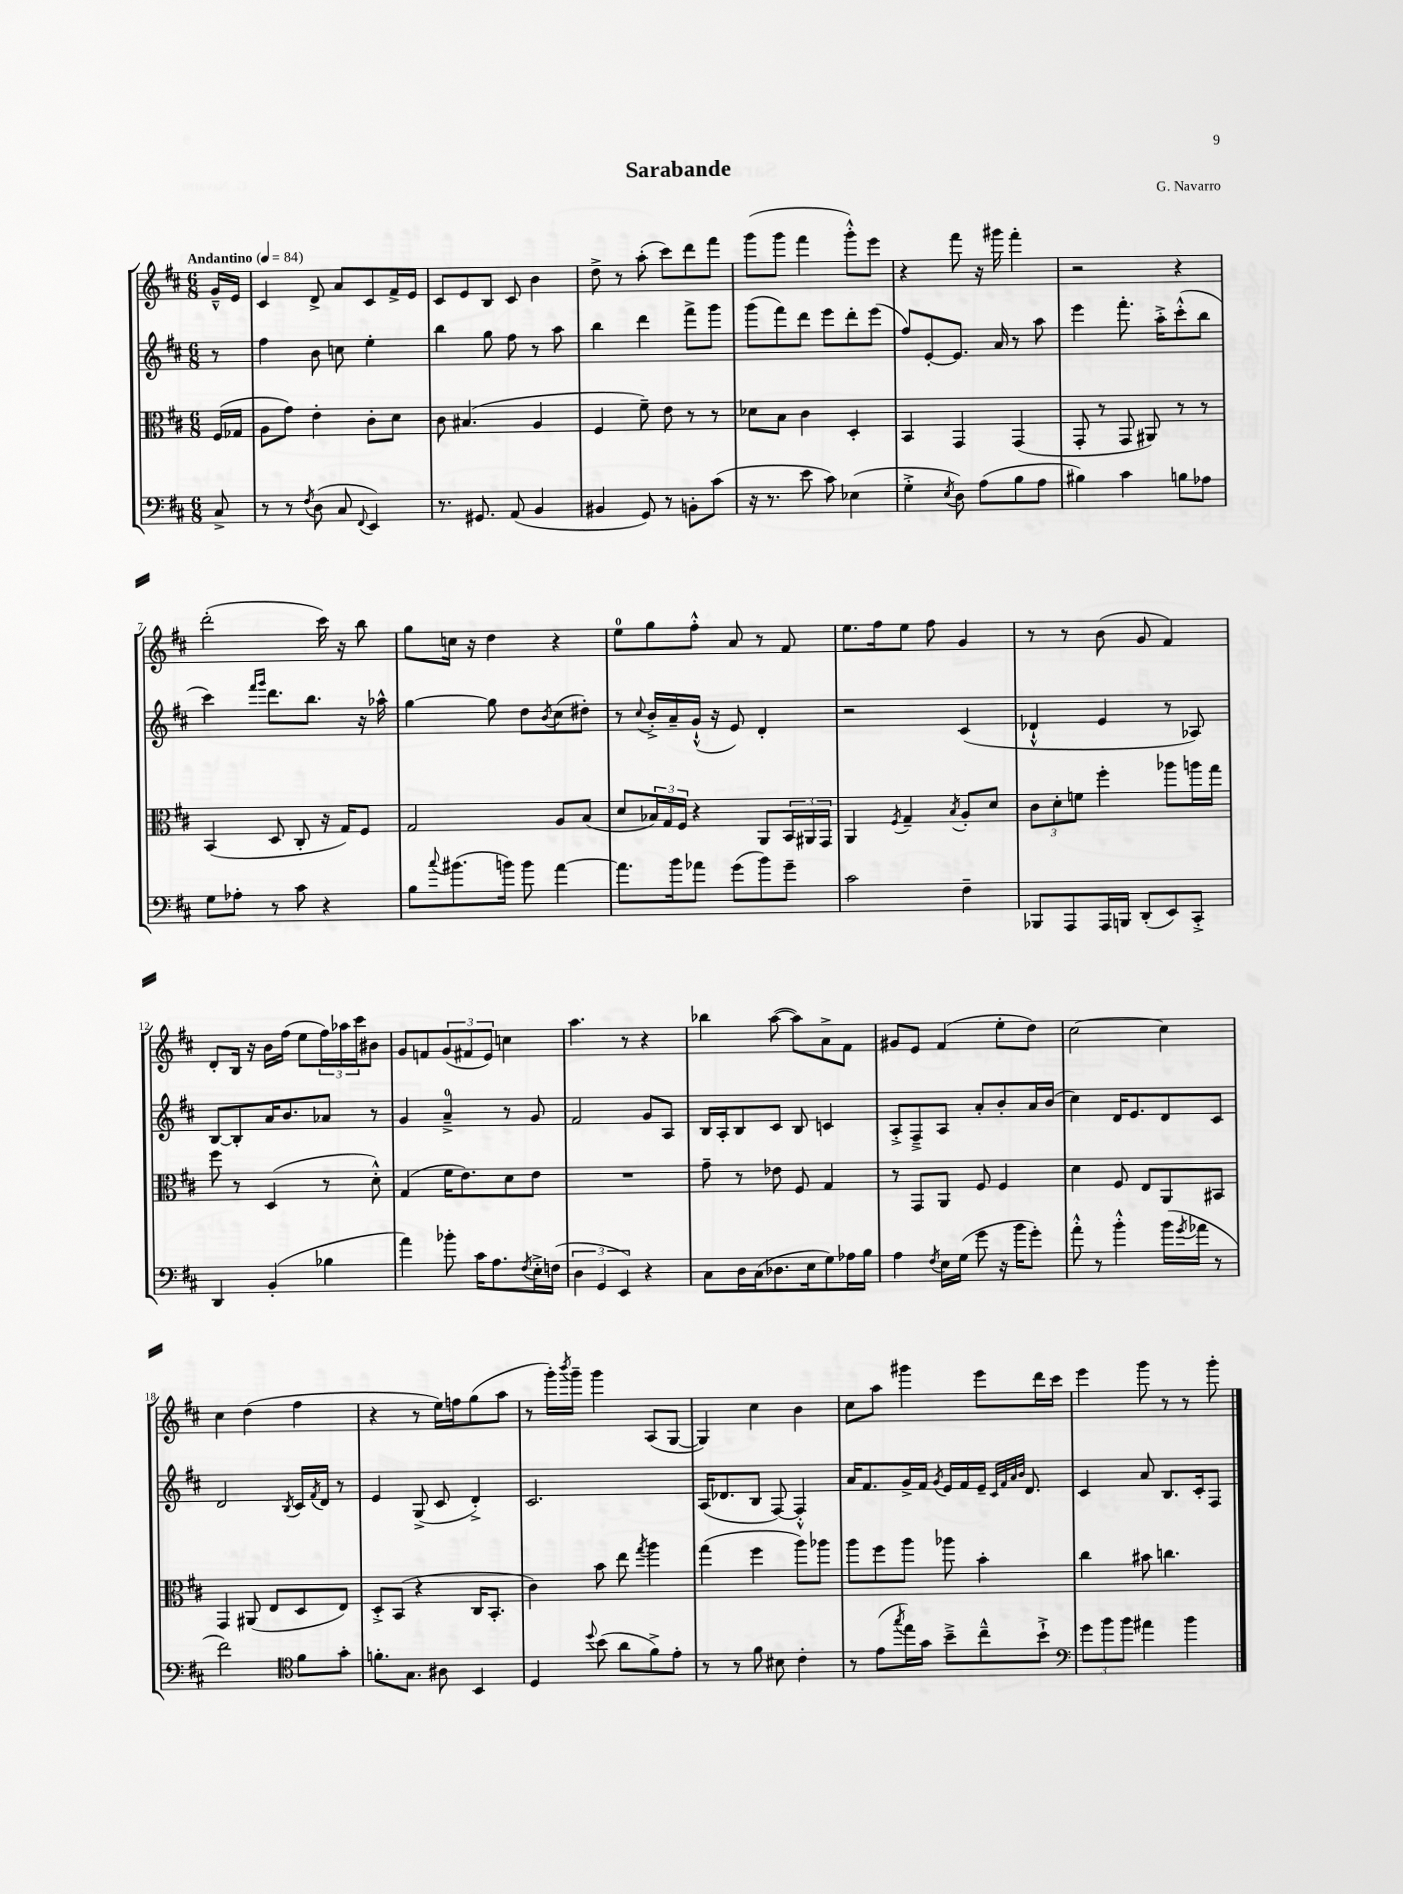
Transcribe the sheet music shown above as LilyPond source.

\header { title = "Sarabande" composer = "G. Navarro" }
<<
\new StaffGroup <<
\new Staff = "s0" {
    \clef treble \key d \major \numericTimeSignature \time 6/8 \partial 8 \tempo "Andantino" 4 = 84
    g'16---^ e'16 |
    cis'4 d'8-> a'8 cis'8 fis'16-> e'16 |
    cis'8 e'8 b8 cis'8 b'4 |
    d''8-> r8 a''8-.( cis'''8) d'''8 fis'''8 |
    g'''8( g'''8 fis'''4 g'''8-.-^) e'''8 |
    r4 fis'''8 r16 gis'''16 fis'''4-. |
    r2 r4 |
    d'''2-.( cis'''16) r16 b''8 |
    g''8 c''16 r16 d''4 r4 |
    e''8-0 g''8 fis''8-.-^ a'8 r8 fis'8 |
    e''8. fis''16 e''8 fis''8 g'4 |
    r8 r8 b'8( g'8 fis'4) |
    d'8-. b16 r16 b'16 fis''16( e''8 \tuplet 3/2 { fis''16) aes''16 cis'''16 } bis'8 |
    g'8 f'8 \tuplet 3/2 { g'8( fis'8 e'8) } c''4 |
    a''4. r8 r4 |
    bes''4 a''8~( a''8) a'8-> fis'8 |
    gis'8 e'8 fis'4( e''8-. d''8) |
    cis''2~ cis''4 |
    cis''4 d''4( fis''4 |
    r4 r8 e''16) f''16 g''8( a''8 |
    r8 g'''16-.) \acciaccatura { b'''8 } g'''16-- g'''4 a8( g8~ |
    g4) cis''4 b'4 |
    cis''8 a''8 gis'''4 e'''8 d'''16 cis'''16 |
    e'''4 g'''8 r8 r8 g'''8-. \bar "|." |
}
\new Staff = "s1" {
    \clef treble \key d \major \numericTimeSignature \time 6/8 \partial 8
    r8 |
    fis''4 b'8 c''8 e''4-. |
    b''4 g''8 fis''8 r8 a''8 |
    b''4 d'''4 fis'''8-> g'''8 |
    g'''8( fis'''8) d'''8 e'''8 d'''8-. e'''8( |
    fis''8) e'8~-. e'8. a'16 r8 a''8 |
    e'''4 fis'''8.-. a''16-.-> cis'''8-.-^( b''8 |
    cis'''4) \grace { fis'''16 g'''16 } d'''8. b''8. r16 aes''16-^ |
    g''4~ g''8 d''8 \acciaccatura { b'8 } cis''8( dis''8-.) |
    r8 \appoggiatura { cis''8 } b'16-.-> a'16-- g'16-!-^( r16 e'8) d'4-. |
    r2 cis'4( |
    des'4-!-^ e'4 r8 aes8) |
    b8~ b8-. a'16 b'8. aes'8 r8 |
    g'4 a'4-0---> r8 g'8 |
    fis'2 g'8 a8 |
    b16 a16-. b8 cis'8 b8 c'4 |
    a8-.-> fis8---> a8 a'8-. b'8-. a'16 b'16( |
    cis''4) d'16 e'8. d'8 cis'8 |
    d'2 \acciaccatura { b8 } cis'16 \acciaccatura { fis'8 } d'16 r8 |
    e'4 g8->( cis'8 d'4-.->) |
    cis'2. |
    a16( des'8. b8 fis8~) fis4-.-^ |
    a'16 fis'8. g'16-> fis'16 \acciaccatura { g'8 } e'16 fis'16 e'16-- \grace { cis'32 fis'32 a'32 b'32 } d'8. |
    cis'4 a'8 b8. cis'16-. fis8 \bar "|." |
}
\new Staff = "s2" {
    \clef alto \key d \major \numericTimeSignature \time 6/8 \partial 8
    fis16( ges16 |
    a8 g'8) e'4-. cis'8-. d'8 |
    cis'8 bis4.( a4 |
    fis4 fis'8--) e'8 r8 r8 |
    des'8 b8 cis'4 d4-. |
    b,4 g,4 g,4( |
    g,8-. r8 g,8 ais,8) r8 r8 |
    b,4( d8 cis8-. r16 g16) fis8 |
    g2 a8 b8( |
    d'8 \tuplet 3/2 { bes16) g16 fis16 } r4 a,8 \tuplet 3/2 { b,16 ais,16 g,16 } |
    a,4 \acciaccatura { fis8 } g4-- \acciaccatura { b8 } a8-. d'8 |
    \tuplet 3/2 { cis'8 d'8-. f'8 } fis''4-. aes''8 a''16 g''16 |
    fis''8 r8 d4( r8 d'8-.-^) |
    g4( fis'16 e'8.) d'8 e'8 |
    R2. |
    g'8-- r8 ees'8 fis8 g4 |
    r8 g,8 a,8 fis8 fis4 |
    d'4 fis8 e8 a,8 bis,8 |
    g,4 ais,8( e8 d8 e8) |
    d8-.-> b,8( r4 cis16 b,8.-. |
    cis'4) b'8 e''8 \acciaccatura { g''8 } a''4 |
    g''4( fis''4 a''8) aes''8 |
    a''8 fis''8 a''8 aes''8 b'4-. |
    cis''4 bis'8 c''4. \bar "|." |
}
\new Staff = "s3" {
    \clef bass \key d \major \numericTimeSignature \time 6/8 \partial 8
    cis8-> |
    r8 r8 \acciaccatura { fis8 } d8( cis8 \appoggiatura { fis,8 } e,4) |
    r8. gis,8. a,8( b,4 |
    bis,4 g,8) r8 b,8-. cis'8( |
    r16 r8. e'8 cis'8) ees4( |
    g4-.-> \acciaccatura { e8 } d8) a8( b8 a8 |
    bis4) cis'4 b8 aes8 |
    g8 aes8-. r8 cis'8 r4 |
    b8 \appoggiatura { cis''8 } bis'8.( b'16) b'8 a'4~ |
    a'8. b'16 aes'8 g'8( b'8) g'8-- |
    cis'2 fis4-- |
    bes,,8 a,,8 a,,16 b,,16 d,8-.( e,8) cis,8-.-> |
    d,4 b,4-.( bes4 |
    a'4) bes'8-. cis'16 a8. \acciaccatura { fis8 } e16-.-> f16( |
    \tuplet 3/2 { d4 g,4 e,4) } r4 |
    cis8 d16 cis16( des8. e16 g8) aes16 b16 |
    a4 \acciaccatura { fis8 } e16 g16( g'8 r16 b'16 g'8-.) |
    a'8-.-^ r8 b'4-.-^ b'16( \acciaccatura { g'8 } aes'16 r8 |
    fis'2) \clef tenor fis'8 g'8-. |
    f'8.-. g8. ais8 b,4 |
    d4 \appoggiatura { d''8 } b'8( a'8 fis'8->) e'8-. |
    r8 r8 fis'8 bis8 cis'4-. |
    r8 e'8( \acciaccatura { g''8 } e''16) g'16 b'8---> cis''8---^ b'8-!-> |
    \clef bass \tuplet 3/2 { g'8 b'8 b'8 } ais'4 b'4 \bar "|." |
}
>>
>>
